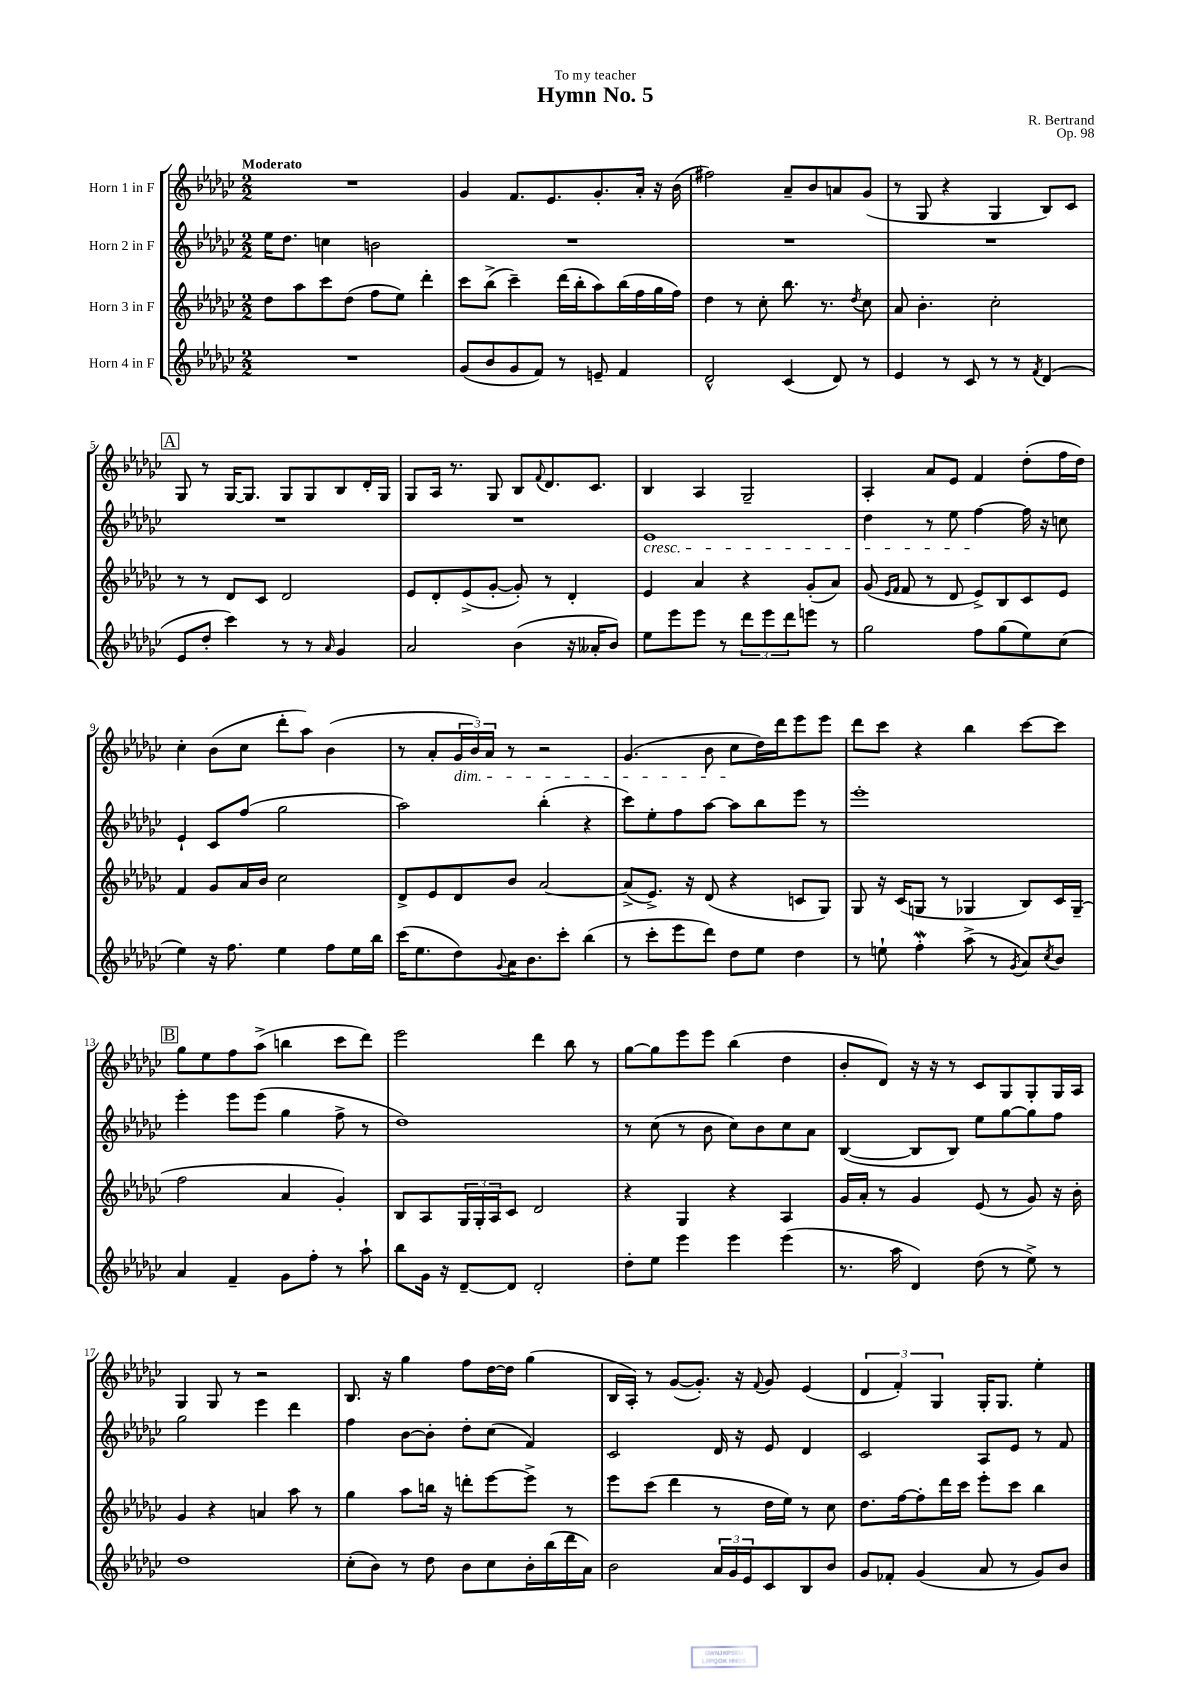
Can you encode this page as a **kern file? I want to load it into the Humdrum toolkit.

**kern	**kern	**kern	**kern
*staff4	*staff3	*staff2	*staff1
*clefG2	*clefG2	*clefG2	*clefG2
*k[b-e-a-d-g-c-]	*k[b-e-a-d-g-c-]	*k[b-e-a-d-g-c-]	*k[b-e-a-d-g-c-]
*M2/2	*M2/2	*M2/2	*M2/2
1r	8dd-	16ee-	1r
.	.	8.dd-	.
.	8aa-	.	.
.	8ccc-	4cc	.
.	(8dd-	.	.
.	8ff	2b	.
.	8ee-)	.	.
.	4ddd-'	.	.
=	=	=	=
(8g-	8ccc-	1r	4g-
8b-	(8bb-^	.	.
8g-	4ccc-~)	.	8.f
8f)	.	.	.
.	.	.	8.e-
8r	(16ddd-	.	.
.	16bb-'	.	.
8e~	8aa-)	.	8.g-'
4f	(16bb-	.	.
.	16ff	.	16a-'
.	16gg-	.	16r
.	16ff)	.	(16b-
=	=	=	=
2d-^^	4dd-	1r	2ff#)
.	8r	.	.
.	8cc-'	.	.
(4c-	8.bb-	.	8a-~
.	.	.	8b-
.	8.r	.	.
8d-)	.	.	8a
.	8qdd-	.	.
8r	8cc-	.	(8g-
=	=	=	=
4e-	8a-	1r	8r
.	4.b-'	.	8G-
8r	.	.	4r
8c-	.	.	.
8r	2cc-'	.	4G-
8r	.	.	.
8qf	.	.	.
(4d-	.	.	8B-)
.	.	.	8c-
=	=	=	=
8e-	8r	1r	8G-
8dd-'	8r	.	8r
4ccc-)	8d-	.	[16G-
.	.	.	8.G-]
.	8c-	.	.
8r	2d-	.	8G-
8r	.	.	8G-
16qqa-	.	.	.
4g-	.	.	8B-
.	.	.	16d-'
.	.	.	16G-
=	=	=	=
2a-	8e-	1r	8G-
.	8d-'	.	16A-
.	.	.	8.r
.	(8e-^	.	.
.	[8g-'	.	8G-
(4b-	8g-'])	.	8B-
.	.	.	8qqf
.	8r	.	8.d-
16r	4d-'	.	.
16a--'	.	.	8.c-
8b-)	.	.	.
=	=	=	=
8ee-	4e-	1e-	4B-
8eee-	.	.	.
8eee-	4a-	.	4A-
8r	.	.	.
12ddd-	4r	.	2G-~
12eee-	.	.	.
12ddd-	.	.	.
8eee	(8g-'	.	.
8r	8a-)	.	.
=	=	=	=
2gg-	(8g-	4dd-	4A-'
.	16qqe-	.	.
.	16qqf	.	.
.	8f	.	.
.	8r	8r	8a-
.	8d-	8ee-	8e-
8ff	8e-^)	[4ff	4f
(8gg-	8B-	.	.
8ee-)	8c-	16ff]	(8dd-'
.	.	16r	.
(8cc-	8e-	8cc	16ff
.	.	.	16dd-)
=	=	=	=
4ee-)	4f	4e-`	4cc-'
16r	8g-	8c-	(8b-
8.ff	.	.	.
.	16a-	(8ff	8cc-
.	16b-	.	.
4ee-	2cc-	2gg-	8ddd-'
.	.	.	8aa-)
8ff	.	.	(4b-
16ee-	.	.	.
16bb-	.	.	.
=	=	=	=
(16ccc-	8d-^	2aa-)	8r
8.ee-	.	.	.
.	8e-	.	8a-'
8dd-)	8d-	.	24g-
.	.	.	24b-)
.	.	.	24a-
8qqg-	.	.	.
16a-	8b-	.	8r
8.b-	.	.	.
.	[2a-	(4bb-'	2r
8ccc-'	.	.	.
(4bb-	.	4r	.
=	=	=	=
8r	(8a-^]	8ccc-)	(4.g-
8ccc-'	8.e-^)	8ee-'	.
8eee-	.	8ff	.
.	16r	.	.
8ddd-)	(8d-	[8aa-	8b-
8dd-	4r	8aa-]	8cc-
8ee-	.	8bb-	16dd-)
.	.	.	16ddd-
4dd-	8c	8eee-	8eee-
.	8G-)	8r	8eee-
=	=	=	=
8r	8G-	1eee-'	8ddd-
8ee`	16r	.	8ccc-
.	(16c-	.	.
4ff'	8G	.	4r
.	8r	.	.
(8aa-^	4G-	.	4bb-
8r	.	.	.
8qg-	.	.	.
8a-)	8B-)	.	[8ccc-
8qcc-	.	.	.
8b-	16c-	.	8ccc-]
.	(16G-~	.	.
=	=	=	=
4a-	2ff	4eee-'	8gg-
.	.	.	8ee-
4f~	.	8eee-	8ff
.	.	(8eee-	(8aa-^
8g-	4a-	4gg-	4bb
8ff'	.	.	.
8r	4g-')	8ff^	8ccc-
8aa-`	.	8r	8ddd-)
=	=	=	=
8bb-	8B-	1dd-)	2eee-
16g-	8A-	.	.
16r	.	.	.
[8d-~	24G-	.	.
.	24G-'	.	.
.	24A-	.	.
8d-]	8c-	.	.
2d-'	2d-	.	4ddd-
.	.	.	8bb-
.	.	.	8r
=	=	=	=
8dd-'	4r	8r	[8gg-
8ee-	.	(8cc-	8gg-]
4eee-	4G-	8r	8eee-
.	.	8b-	8eee-
4eee-	4r	8cc-)	(4bb-
.	.	8b-	.
(4eee-	4A-	8cc-	4dd-
.	.	8a-	.
=	=	=	=
8.r	16g-	([4B-	8b-'
.	16a-'	.	.
.	8r	.	8d-)
16aa-	.	.	.
4d-)	4g-	8B-]	16r
.	.	.	16r
.	.	8B-)	8r
(8dd-	(8e-	8ee-	8c-
8r	8r	[8gg-	8G-
8ee-^)	8g-)	8gg-]	8G-'
8r	16r	8ff	16G-
.	16b-'	.	16A-
=	=	=	=
1dd-	4g-	2gg-	4G-
.	4r	.	8G-
.	.	.	8r
.	4a	4eee-	2r
.	8aa-	4ddd-	.
.	8r	.	.
=	=	=	=
(8cc-'	4gg-	4ff	8.B-
8b-)	.	.	.
.	.	.	16r
8r	8aa-	[8b-	4gg-
8dd-	16bb	8b-']	.
.	16r	.	.
8b-	8ddd'	8dd-'	8ff
8cc-	[8eee-	(8cc-	[16dd-
.	.	.	16dd-]
16b-'	8eee-^]	4f)	(4gg-
(16bb-	.	.	.
16ddd-	8r	.	.
16a-)	.	.	.
=	=	=	=
2b-	8eee-	2c-	16B-
.	.	.	16A-')
.	(8ccc-	.	8r
.	4ddd-	.	([8g-
.	.	.	8.g-'])
24a-	8r	16d-	.
24g-	.	.	.
.	.	16r	16r
24e-	.	.	.
.	.	.	8qqf
8c-	16dd-	8e-	8g-
.	16ee-)	.	.
8B-	8r	4d-	(4e-
8b-	8cc-	.	.
=	=	=	=
8g-	8.dd-	2c-	6d-
8f-'	.	.	.
.	.	.	6f')
.	[16ff	.	.
(4g-	8ff']	.	.
.	.	.	6G-
.	16ddd-	.	.
.	16ccc-	.	.
8a-	8eee-'	8A-	16G-'
.	.	.	8.G-
8r	8ccc-	8e-	.
8g-)	4bb-	8r	4ee-'
8b-	.	8f	.
==	==	==	==
*-	*-	*-	*-
